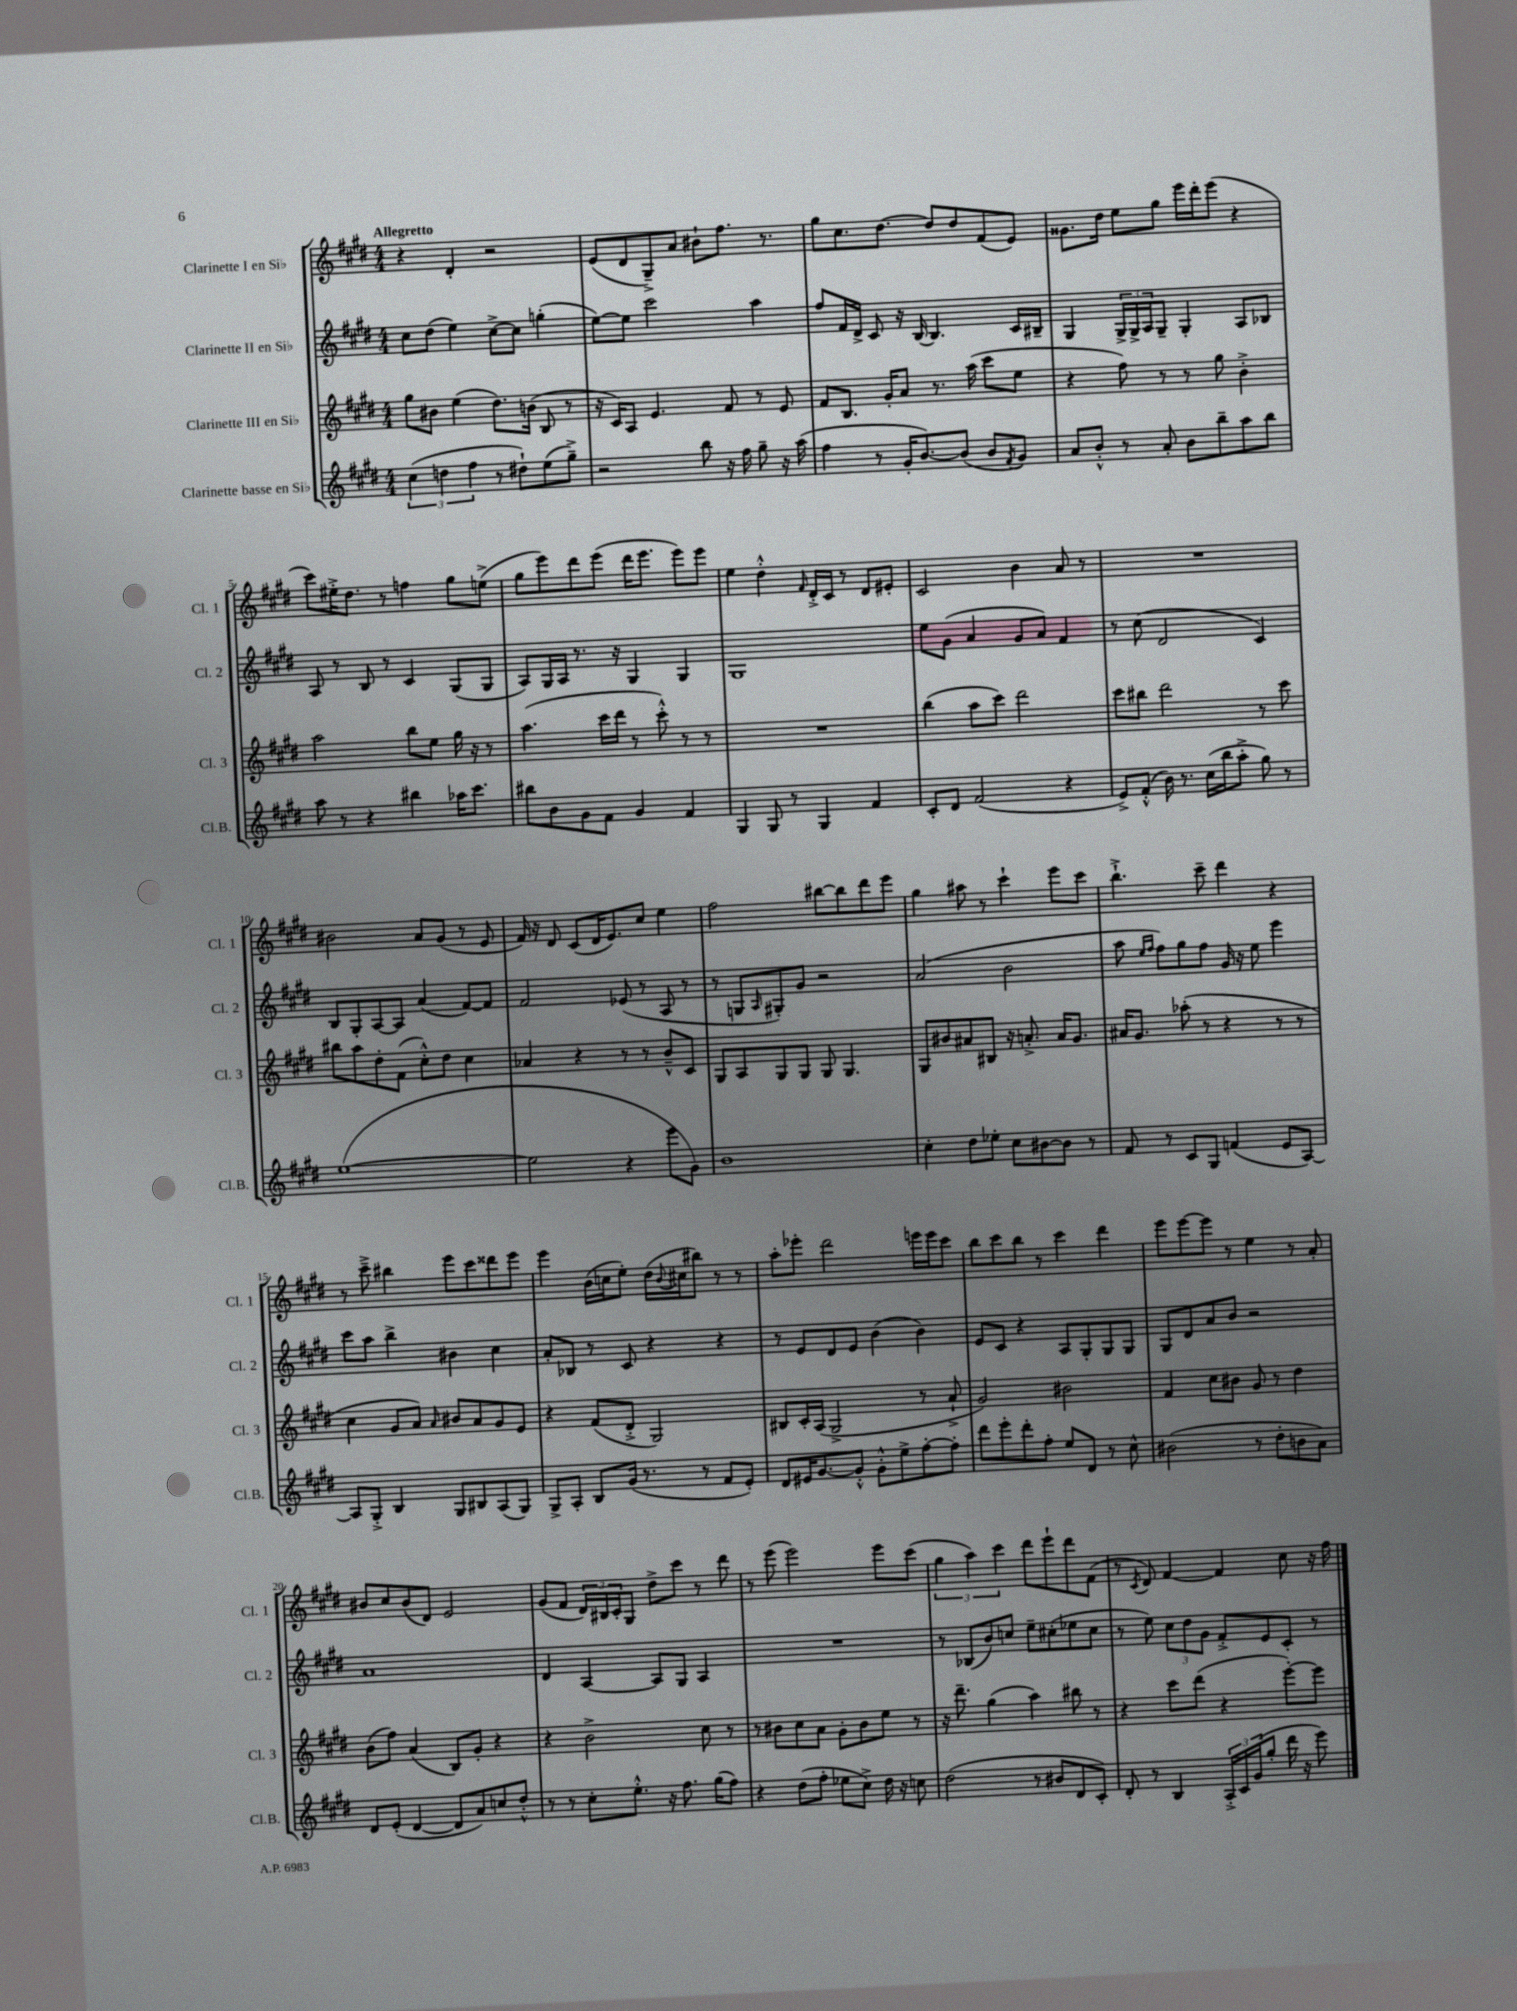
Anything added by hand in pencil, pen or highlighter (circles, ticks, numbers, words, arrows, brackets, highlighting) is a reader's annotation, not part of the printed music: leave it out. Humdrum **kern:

**kern	**kern	**kern	**kern
*staff4	*staff3	*staff2	*staff1
*clefG2	*clefG2	*clefG2	*clefG2
*k[f#c#g#d#]	*k[f#c#g#d#]	*k[f#c#g#d#]	*k[f#c#g#d#]
*M4/4	*M4/4	*M4/4	*M4/4
(6cc#\	8gg#\L	8cc#\L	4r
.	8b#\J	(8dd#\J	.
6dd\	.	.	.
.	(4ee\	4ee\)	4d#'/
6ff#\	.	.	.
8r	8.dd#\L)	[8cc#^\L	2r
8dd#`\L)	.	8cc#\]J	.
.	(16b\Jk	.	.
(8ee\	8B/	(4gg'\	.
8gg#~^\J)	8r	.	.
=	=	=	=
2r	16r	[8ee\L)	(8e/L
.	16c#/LK)	.	.
.	8A/J	8ee\]J	8d#/
.	4.e/	2ccc#\	8G#~^/)
.	.	.	8a/J
8bb\	.	.	8b#`\L
16r	8f#/	.	8.ff#\J
16ff#\	.	.	.
8gg#~\	8r	4aa\	.
.	.	.	8.r
16r	8e/	.	.
(16aa\	.	.	.
=	=	=	=
4ff#\	8f#/L	8ff#/L	8gg#\L
.	8.B/J	16f#/L	8.cc#\
.	.	16d#^/JJ	.
8r	.	8c#/	.
.	16g#'/LK	.	[8.dd#\J
16g#'/LK	8a/J	16r	.
[8.b/)	.	[16B/	.
.	8.r	4.B/]	8dd#/]L
(8b/]J	.	.	8dd#/
.	(16aa\	.	.
8b/L	8ccc#\L	.	(8f#/
8qf#/	.	.	.
8g#/J)	8ee\J	16c#/LL	8e/J)
.	.	16B#~/JJ	.
=	=	=	=
8a/L	4r	4G#/	8.g##\L
8b'^^/J	.	.	.
.	.	.	16dd#\Jk
8r	8ff#\)	24G#^/LL	8ee\L
.	.	24G#^/	.
.	.	24A/J	.
8a'/	8r	8G#~/J	8gg#\J
8b\L	8r	4G#'/	16eee\LL
.	.	.	16ddd#'\J
8bb~\	8gg#\	.	(8eee\J
8aa\	4b'^\	8A/L	4r
8bb\J	.	8B-/J	.
=	=	=	=
8aa\	2aa\	8A/	8ccc#\L)
8r	.	8r	16ee#'^\K
.	.	.	8.dd#\J
4r	.	8B/	.
.	.	8r	8r
4bb#\	8bb\L	4c#/	4ff\
.	8ee\J	.	.
16aa-\LK	16gg#\	(8G#/L	8gg#\L
8.ccc#\J	16r	.	.
.	8r	8G#/J	(8ee^\J
=	=	=	=
8bb#\L	(4.aa\	8A/L)	8gg#\L
8b\	.	16G#/L	8eee\)
.	.	16A/JJ	.
8g#\	.	8.r	8ddd#\
8f#\J	16ccc#\LL	.	(8eee\J
.	16ddd#\JJ	16r	.
4g#/	8r	4G#/	16ddd#\LK
.	.	.	8.eee\J
.	8ccc#'^^\)	.	.
4f#/	8r	4G#/	8eee\L)
.	8r	.	8eee\J
=	=	=	=
4G#/	1r	1G#	4ee\
8G#/	.	.	4dd#'^^\
8r	.	.	.
.	.	.	16qqf#/
4G#/	.	.	16d#'^/LL
.	.	.	16c#/JJ
.	.	.	8r
4f#/	.	.	8d#/L
.	.	.	8e#'/J
=	=	=	=
8c#'/L	(4bb\	8ee\L	2c#/
8d#/J	.	(8g#\J	.
(2f#/	8aa\L	4a/	.
.	8ccc#\J)	.	.
.	2ddd#\	8g#/L	4b\
.	.	8a/J)	.
4r	.	4f#/	8a/
.	.	.	8r
=	=	=	=
8e^/L)	8ccc#\L	8r	1r
(8f#'^^/J	8bb#\J	(8cc#\	.
16b\)	2ddd#\	2d#/	.
8.r	.	.	.
(16cc#\LL	.	.	.
16bb\J	.	.	.
8aa'^\J	.	.	.
8gg#\)	8r	4c#/)	.
8r	8ccc#\	.	.
=	=	=	=
([1ee	8bb#\L	8B/L	2b#\
.	8aa\	8G#'/	.
.	8dd#'\	[8A/	.
.	(8f#\J	8A/]J	.
.	8cc#'^^\L)	(4a/	8a/L
.	8dd#\J	.	(8g#/J
.	4cc#\	[8f#/L)	8r
.	.	8f#/]J	8e/
=	=	=	=
2ee\]	4a-/	2f#/	16f#/)
.	.	.	16r
.	.	.	8d#/
.	4r	.	(8c#/L
.	.	.	16d#/K
.	.	.	8.e/)
4r	8r	(8e-/	.
.	8r	8r	8cc#/J
8eee\L	8b~^^/L	8A/	4ee\
8g#\J)	8c#/J	8r	.
=	=	=	=
1b	8G#/L	8r	2ff#\
.	8A/	8G/L	.
.	.	16qqA/	.
.	8G#/	8G#'/)	.
.	8G#/J	8g#/J	.
.	8G#/	2r	[8bb#\L
.	4.G#/	.	8bb#\]
.	.	.	8ddd#\
.	.	.	8eee\J
=	=	=	=
4cc#'\	8G#/L	(2a/	4gg#\
.	8b#/	.	.
8dd#\L	8a#/	.	8aa#\
8ee-'\J	8B#/J	.	8r
8cc#\L	16r	2b\	4ccc#`\
.	8.a'^/	.	.
[8b#\	.	.	.
8b#\]J	16a/LK	.	8eee\L
.	8.g#/J	.	.
8r	.	.	8ccc#\J
=	=	=	=
8f#/	16a#/LK	8aa\	4.bb`^\
.	8.g#/J	.	.
.	.	16qqee/LL	.
.	.	16qqff#/JJ	.
8r	.	8ff#\L)	.
8c#/L	(8aa-'\	8gg#\	.
8G#/J	8r	8ff#\J	8ccc#~\
(4f/	4r	16g#/	4ddd#\
.	.	16r	.
.	.	8ee\	.
8e/L	8r	4eee\	4r
[8A/J)	8r	.	.
=	=	=	=
8A/]L	4cc#\	8ccc#\L	8r
8G#'^/J	.	8aa\J	8ccc#~^\
4B/	8g#/L	4bb^\	4bb#\
.	8a/J)	.	.
.	16qqa/	.	.
8G#/L	8b#/L	4b#\	8eee\L
8B#/	8a/	.	8ccc#\
(8A/	8g#/	4cc#\	8ddd##\
8G#/J)	8e/J	.	8eee\J
=	=	=	=
8G#^/L	4r	8a'/L	4eee\
8A'/J	.	8B-/J	.
8B/L	(8f#/L	8r	(16b\LL
.	.	.	16cc\J
(16g#/Jk	8d#'^/J	8c#/	8ee'\J)
8.r	.	.	.
.	2G#/)	4r	(16dd#\LL
.	.	.	8qqb/
.	.	.	16cc#\J
8r	.	.	8bb#\J)
8f#/L	.	4r	8r
8e'/J)	.	.	8r
=	=	=	=
8d#/L	8B#/L	8r	8aa'\L
16e#/K	16c#'/L	8e/L	8eee-'\J
[8.g#/	(16A/JJ	.	.
.	2G#^/	8d#/	2ddd#\
8g#'^^/]J	.	8e/J	.
8g#'^^\L	.	(4b\	.
8ee^\	.	.	.
[8ff#'\	8r	4b\)	16eee\LL
.	.	.	16eee\J
8ff#'\]J	8a`^/	.	8ccc#\J
=	=	=	=
8ddd#\L	2g#/)	8e/L	8bb\L
8eee'\	.	8c#/J	8ccc#\
8ddd#'\	.	4r	8bb\J
8ff#'\J	.	.	8r
8ee/L	2b#\	8A/L	4ccc#\
8d#/J	.	8G#'/	.
8r	.	8G#/	4ddd#\
8cc#^^\	.	8G#/J	.
=	=	=	=
(2b#\	4f#/	8G#/L	8eee\L
.	.	8d#/	[8eee\
.	8cc#\L	8a/	8eee\]J
.	8b#\J	8b/J	8r
8r	8g#/	2r	4ee\
8dd#'\L	8r	.	.
8b\	4dd#\	.	8r
8a\J)	.	.	8a'/
=	=	=	=
8d#/L	(8b\L	1a	8b#/L
(8e'/J	8ff#\J)	.	8cc#/
[4d#/	(4a/	.	(8b#/
.	.	.	8d#/J)
8d#/]L	8B/L)	.	2e/
8a/)	8g#'/J	.	.
8cc/	4r	.	.
8dd#'^^/J	.	.	.
=	=	=	=
8r	4r	4d#/	(8g#/L
8r	.	.	8f#/J
8cc#'\L	2b^\	[4A/	24d#/LL)
.	.	.	24B#/
.	.	.	24c#'/J
8.ee'^^\J	.	.	8G#/J
.	.	8A/]L	8dd#^\L
16r	.	.	.
8.ff#\	.	8G#/J	8ccc#\J
.	8cc#\	4A/	8r
(16gg#\LK	.	.	.
8ff#\J)	8r	.	8ddd#\
=	=	=	=
4r	8r	1r	8r
.	8b#\L	.	(8eee\
(8dd#\L	8cc#\	.	2eee\)
8ff#'\J	8a\J	.	.
8ee-\L	8g#'\L	.	.
8cc#^\J)	8b#\	.	.
16dd#\	8ee\J	.	8eee\L
16r	.	.	.
8cc\	8r	.	(8ccc#\J
=	=	=	=
(2dd#\	16r	8r	6gg#\
.	8.ddd#~\	.	.
.	.	(8B-/L	.
.	.	.	6aa\)
.	(4gg#\	8b/)	.
.	.	.	6ccc#\
.	.	8cc/J	.
8r	4aa\)	8ee~\L	8ddd#\L
8b#/L	.	(8cc#'\	8eee`\
8d#/	8bb#\	8ee-\	8ddd#\
8c#'/J)	8r	8cc#\J	(8f#\J
=	=	=	=
8d#'/	4r	8r	8r
.	.	.	8qc#/
8r	.	8ee\)	8d#/)
4B/	8ccc#\L	12cc#\L	[4f#/
.	.	12dd#\	.
.	(8ddd#\J	.	.
.	.	12g#\J	.
24A'^/LL	4r	8f#'^/L	4f#/]
24c#/	.	.	.
(24g#/J	.	.	.
8gg#'/J	.	8e/	.
16ddd#\	[8eee'\L)	8c#'/J	8cc#\
16r	.	.	.
8eee\)	8eee\]J	8r	16r
.	.	.	16ff#\
==	==	==	==
*-	*-	*-	*-
